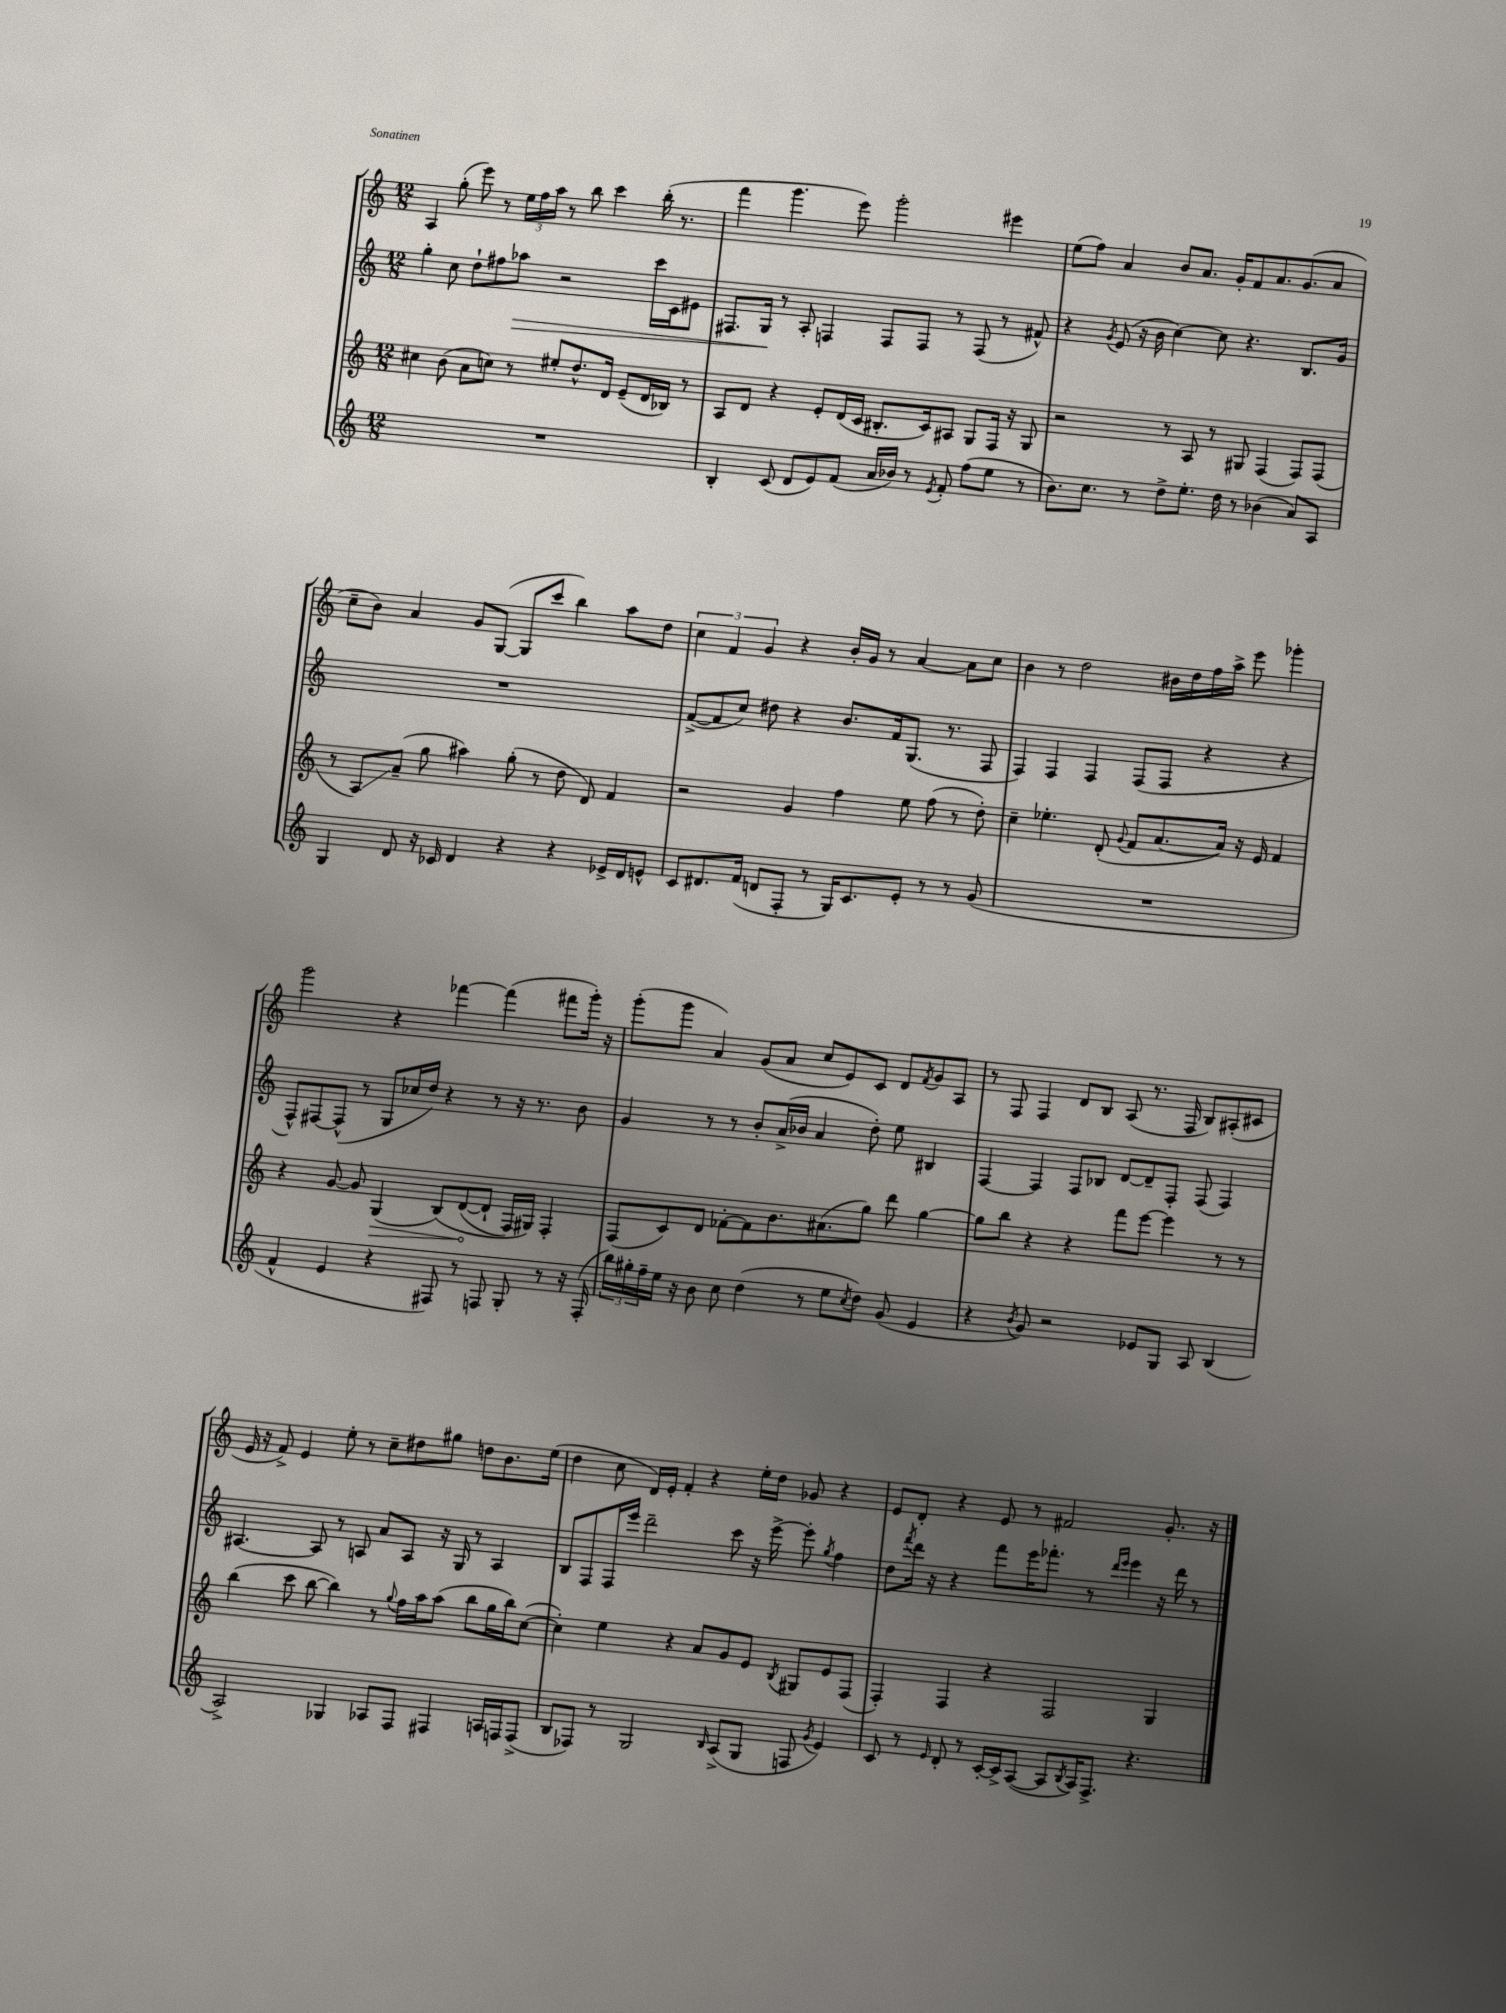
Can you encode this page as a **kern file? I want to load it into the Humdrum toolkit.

**kern	**kern	**kern	**kern
*staff4	*staff3	*staff2	*staff1
*clefG2	*clefG2	*clefG2	*clefG2
*k[]	*k[]	*k[]	*k[]
*M12/8	*M12/8	*M12/8	*M12/8
1.r	4cc#\	4gg'\	4A/
.	(8b\	8cc\	(8gg'\
.	8a\L	8dd`\L	8eee\)
.	8cc\J)	8ff#\	8r
.	8r	8aa-\J	24ee\LL
.	.	.	24ff\
.	.	.	24aa\JJ
.	8ee#'/L	2r	8r
.	8.dd^^/	.	8bb\
.	.	.	4ccc\
.	16d/Jk	.	.
.	(8e~/L	.	.
.	16d/L	16ccc\LL	(16bb'\
.	16B-/JJ)	16c\J	8.r
.	8r	8e#\J	.
=	=	=	=
4B'/	8A/L	8.F#/L	4fff\
.	8d/J	.	.
.	.	16G/Jk	.
(8c/	4r	8r	4.ggg\
8d/L	.	8A'/	.
8e/)	8e'/L	4F/	.
(8f/J	(16d/L	.	8eee\)
.	16c/JJ	.	.
16a/LL	8.B#'/L	8F/L	2ggg'\
16b-/JJ)	.	.	.
8r	.	8F/J	.
.	16c/k)	.	.
8qe/	.	.	.
8f'/	8A#/J	8r	.
(8ff\L	8G/L	(8F/	.
8ee\J	16F/Jk	8r	4eee#\
.	16r	.	.
8r	8G/	8f#^^/)	.
=	=	=	=
8.b\L)	2r	4r	(8ee\L
.	.	.	8ff\J)
8.cc\J	.	.	.
.	.	8qg/	.
.	.	(8e/	4a/
8r	.	16r	.
.	.	16b\	.
8dd^\L	8r	[4cc\)	8b/L
8.ee'\J	8A/	.	8.a/J
.	8r	8cc\]	.
16dd\	.	.	16g'/LK
8r	8G#/	4.r	8f/
(4b-\	(4F/	.	8.a/
.	.	.	(8.g/
8a/L)	8F/L)	8.B/L	.
8A/J	(8F/J	.	8a/J
.	.	16g/Jk	.
=	=	=	=
4G/	8r	1.r	8cc~\L
.	8A/L)	.	8b\J)
8d/	(8a~/J	.	4a/
16r	8gg\	.	.
16c-/	.	.	.
4d/	4aa#\)	.	8g/L
.	.	.	([8G/J
4r	(8gg'\	.	8G/]L
.	8r	.	8ccc/J
4r	8dd\	.	4bb\)
.	8d/)	.	.
16e-^/LL	4f/	.	8aa\L
16d/J	.	.	.
8e^^/J	.	.	8dd\J
=	=	=	=
8c/L	2r	([8f^/L	6cc\
8.d#/	.	8f/]	.
.	.	.	6f/
.	.	8cc/J)	.
(16f/Jk	.	.	.
.	.	.	6g/
8d/L	.	8dd#\	.
8F'/J	4g/	4r	4r
8r	.	.	.
16G/LK)	4ff\	8.b/L	16b'/LL
8.c/	.	.	16g/JJ
.	.	.	8r
.	.	16f/k	.
8e'/J	8ee\	(8.G/J	[4a/
8r	(8ff\	.	.
.	.	8.r	.
8r	8r	.	8a\]L
(8g/	8dd'\)	8F/	8cc\J
=	=	=	=
1.r	4cc~\	4F/)	4b\
.	4.ee-'\	4F/	8r
.	.	.	2dd\
.	.	4F/	.
.	(8d'/	.	.
.	8qqg/	.	.
.	8f/L	(8F/L	.
.	[8.a/	8F/J	16b#\LL
.	.	.	16dd\
.	.	4r	16ff\
.	16a/]Jk)	.	16aa^\JJ
.	16r	.	8eee\
.	16e/	.	.
.	4f/	4r	4ggg-'\
=	=	=	=
4f^^/	4r	8F^^/L)	2ggg\
.	.	[8F#/	.
4e/	[8g/	(8F#^^/]J	.
.	8g/]	8r	.
4r	(4G/	8G/L	4r
.	.	16cc-/L	.
.	.	16dd/JJ)	.
8F#/)	&(8B/L)	4r	[4fff-\
8r	([8d/	.	.
8F/	8d`/]J	8r	(4fff-\]
8G'/	16F/LL)	16r	.
.	16G#/JJ&)	8.r	.
8r	4F'/	.	8fff#\L
16r	.	8b\	16ggg'\Jk)
(16F'/	.	.	16r
=	=	=	=
24bb\LL)	(8F/L	4g/	(8ggg'\L
24gg#'\	.	.	.
24ff~\	.	.	.
16ee\JJ	8c/)	.	8ggg\J
16r	.	.	.
8b\	8d/J	8r	4a/)
8cc\	[8f-'\L	8r	.
(4dd\	8f-\]	8b'/L	(8g/L
.	8.b\	(16a^/L	8a/J
.	.	16b-/JJ	.
8r	.	4a/	8cc/L
.	(8.a#\	.	.
8ee\L	.	.	8e/)
8qcc/	.	.	.
8dd\J)	8gg\J)	8dd'\)	8c/J
(8g/	8ddd\	8ee\	8d/L
.	.	.	8qf/
4e/	[4gg\	4B#/	8g/
.	.	.	8A/J
=	=	=	=
4r	8gg\]L	[4F/	8r
.	8bb\J	.	8F/
8qb/	.	.	.
8g/)	4r	4F/]	4F/
2r	.	.	.
.	4r	8F/L	8d/L
.	.	8B-/J	8B/J
.	8fff\L	[8d/L	(8A/
8e-/L	[8eee\J	8d~/]	8.r
8G/J	4eee\]	8F'/J	.
.	.	.	16F/
8A/	.	(8F/	8B/L)
(4B/	8r	4F/)	(8A#'/
.	8r	.	8c#/J
=	=	=	=
2A^/)	(4bb\	[4.A#/	16e/
.	.	.	16r
.	.	.	8f^/)
.	8ccc\	.	4e/
.	[8bb\	8A#/]	.
4G-/	4bb\])	8r	8ee'\
.	.	8A/	8r
8A-/L	8r	8a/L	8cc~\L
.	8qqgg/	.	.
8F/J	16ff\LL	8A/J	8dd#\
.	16aa\J	.	.
4F#/	(8aa\J	16r	8gg#\J
.	.	16G/	.
.	8bb\L	8r	8dd\L
16A/LL	16gg\L	4A/	8.b\
16F/J	16bb\J)	.	.
(8F^/J	([8cc\J	.	.
.	.	.	(16ee\Jk
=	=	=	=
8B/L	4cc'\])	8B/L	4dd\
8F-/J)	.	8F/	.
8r	4ee\	16F/L	8cc\
.	.	16eee/JJ	.
2G/	.	2ddd~\	16d/LL)
.	.	.	16e'/JJ
.	4r	.	4f'/
.	8a/L	.	4r
16qqB/	.	.	.
(8A^/L	8g/	8ccc\	.
8G/J	8e/J	16r	16ee'\LL
.	.	[16eee^\	16dd\JJ
.	8qB/	.	.
8F/	8G#/L	8eee'\]	8g-/
8qg/	.	8qgg/	.
4e/)	8e/	4ff\	4r
.	(8F/J	.	.
=	=	=	=
8c/	4F'/)	8dd\L	8e/L
.	.	8qfff/	.
8r	.	16ddd\Jk	8d'/J
.	.	16r	.
16qqe/	.	.	.
8d'/	4F/	4r	4r
8r	.	.	.
[16c'/LL	4r	8fff\L	8e/
16c^/]J	.	.	.
([8A/J	.	16eee\K	8r
.	.	8.fff-'\J	.
8A/]L	2F/	.	2f#/
8qB/	.	.	.
16A/K)	.	8r	.
8.F^/J	.	.	.
.	.	16qqddd/LL	.
.	.	16qqeee/JJ	.
.	.	4eee\	.
4.r	.	.	.
.	4G/	16r	8.g'/
.	.	16ddd\	.
.	.	8r	.
.	.	.	16r
==	==	==	==
*-	*-	*-	*-
